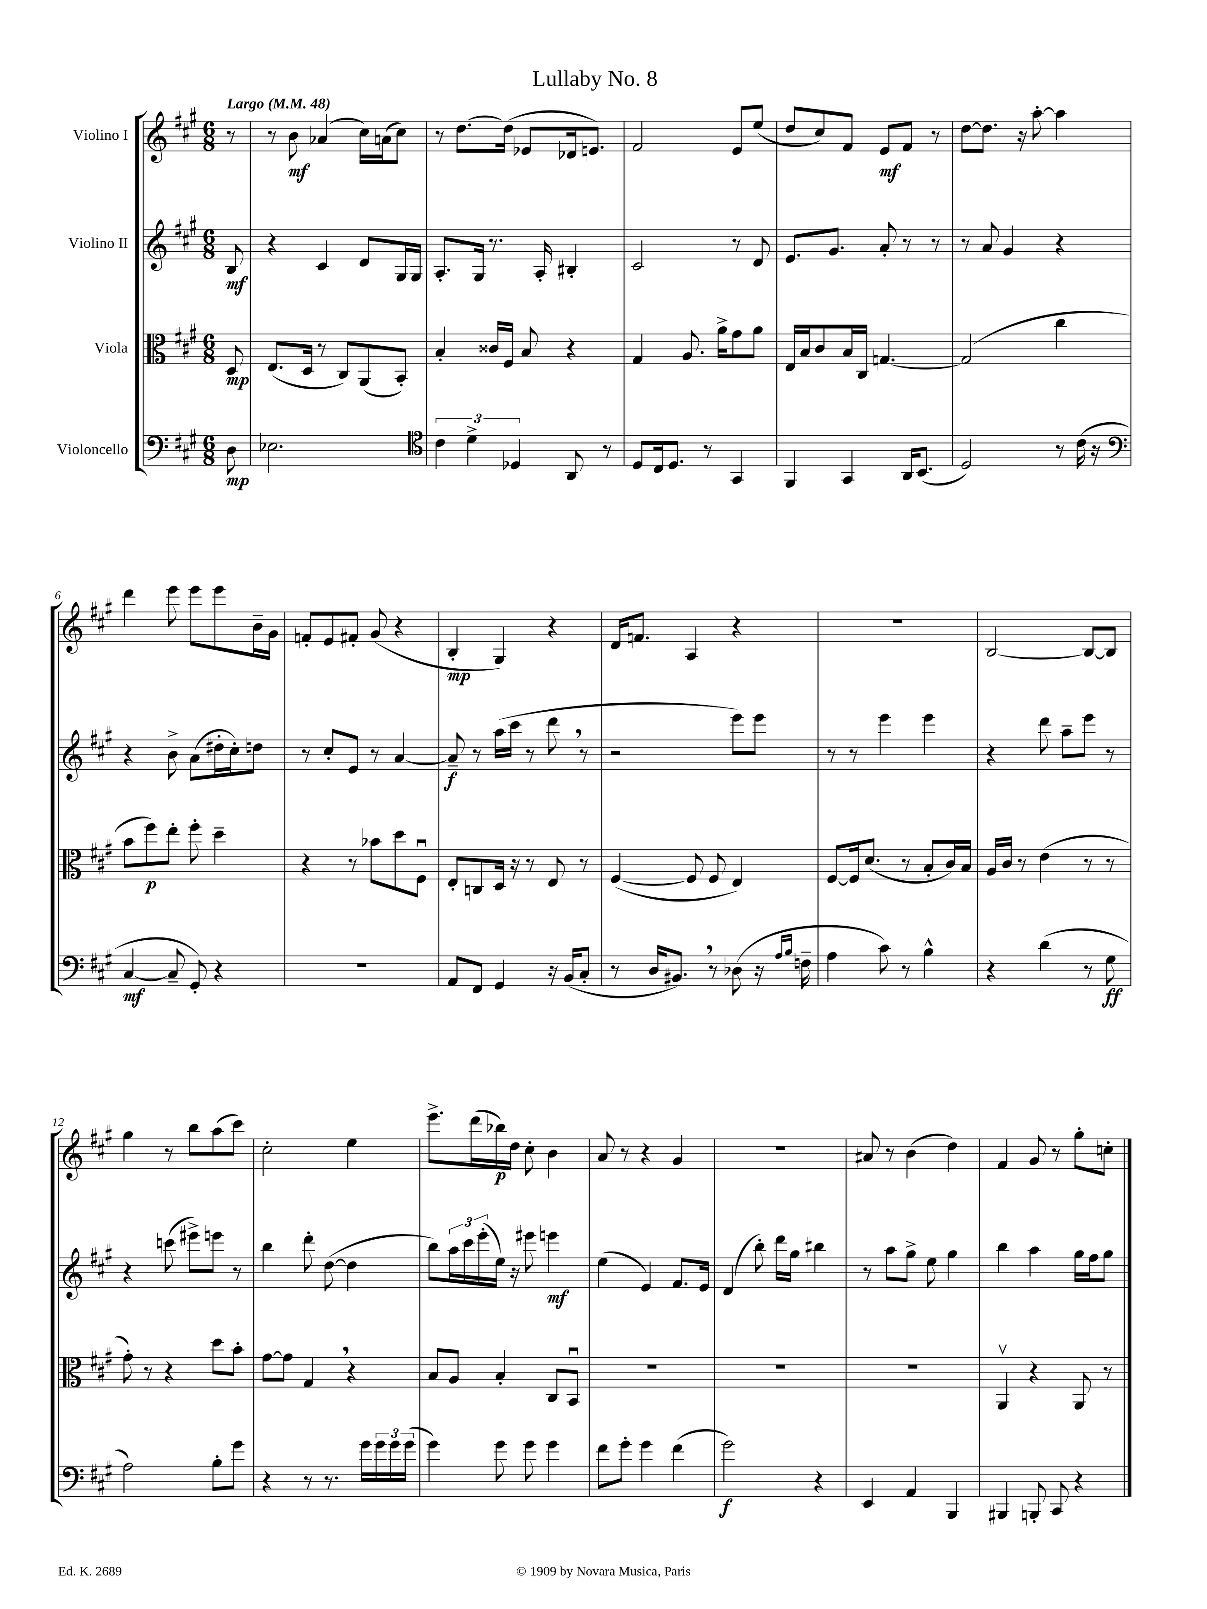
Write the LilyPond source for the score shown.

\header { title = "Lullaby No. 8" }
<<
\new StaffGroup <<
\new Staff = "s0" \with { instrumentName = "Violino I" } {
    \clef treble \key a \major \numericTimeSignature \time 6/8 \partial 8 \tempo "Largo" 4 = 48
    r8 |
    r8 b'8\mf aes'4( cis''16) a'16( cis''8) |
    r8 d''8.~ d''16( ees'8 des'16 e'8.) |
    fis'2 e'8 e''8( |
    d''8 cis''8) fis'8 e'8\mf fis'8 r8 |
    d''8~ d''8. r16 a''8~-. a''4 |
    d'''4 e'''8 e'''8 e'''8 b'16-- gis'16 |
    f'8-. e'8 fis'8-. gis'8( r4 |
    b4-.\mp gis4) r4 |
    d'16 f'8. a4 r4 |
    R2. |
    b2~ b8~ b8 |
    gis''4 r8 b''8 a''8( cis'''8) |
    cis''2-. e''4 |
    e'''8.-> d'''16( bes''16\p) d''16 cis''8-. b'4 |
    a'8 r8 r4 gis'4 |
    R2. |
    ais'8 r8 b'4( d''4) |
    fis'4 gis'8 r8 gis''8-. c''8-. \bar "|." |
}
\new Staff = "s1" \with { instrumentName = "Violino II" } {
    \clef treble \key a \major \numericTimeSignature \time 6/8 \partial 8
    b8\mf |
    r4 cis'4 d'8 gis16 gis16 |
    a8.-. gis16 r8. a16-. bis4-. |
    cis'2 r8 d'8 |
    e'8. gis'8. a'8-. r8 r8 |
    r8 a'8 gis'4 r4 |
    r4 b'8-> a'8( dis''16-. cis''16-.) d''8 |
    r8 cis''8-. e'8 r8 a'4~ |
    a'8--\f r8 a''16( cis'''16 r8 d'''8 \breathe r8 |
    r2 e'''8) e'''8 |
    r8 r8 e'''4 e'''4 |
    r4 d'''8 a''8-- e'''8 r8 |
    r4 c'''8( eis'''8->) e'''8 r8 |
    b''4 d'''8-. d''8~( d''4 |
    b''8) \tuplet 3/2 { a''16 cis'''16 e'''16-.( } e''16) r16 eis'''8 e'''4\mf |
    e''4( e'4) fis'8. e'16 |
    d'4( b''8-.) d'''16 gis''16 bis''4 |
    r8 a''8 gis''8-> e''8 gis''4 |
    b''4 a''4 gis''16 fis''16 gis''8 \bar "|." |
}
\new Staff = "s2" \with { instrumentName = "Viola" } {
    \clef alto \key a \major \numericTimeSignature \time 6/8 \partial 8
    d8\mp |
    e8.( d16 r8 cis8) a,8( b,8-.) |
    b4-. cisis'16 fis16 b8 r4 |
    gis4 a8. a'16-> gis'8 a'8 |
    e16 b16 cis'8 b16 cis16 g4.~ |
    g2( cis''4 |
    b'8 fis''8\p) e''8-. fis''8-. d''4-- |
    r4 r8 bes'8 d''8 fis8\downbow |
    e8-. c8 d16 r16 r8 e8 r8 |
    fis4~( fis8 fis8 e4) |
    fis8~ fis16 d'8.( r8 b8-. cis'16) b16 |
    a16 cis'16 r8 e'4( r8 r8 |
    gis'8-.) r8 r4 d''8 b'8-. |
    gis'8~ gis'8 gis4 \breathe r4 |
    b8 a8 b4-. cis8 b,8\downbow |
    R2. |
    R2. |
    R2. |
    a,4\upbow r4 a,8 r8 \bar "|." |
}
\new Staff = "s3" \with { instrumentName = "Violoncello" } {
    \clef bass \key a \major \numericTimeSignature \time 6/8 \partial 8
    d8\mp |
    ees2. |
    \clef tenor \tuplet 3/2 { cis'4 d'4-> des4 } a,8 r8 |
    d8 cis16 d8. r8 gis,4 |
    fis,4 gis,4 a,16 b,8.( |
    d2) r8 cis'16( r16 |
    \clef bass cis4~\mf cis8-- gis,8-.) r4 |
    R2. |
    a,8 fis,8 gis,4 r16 b,16( cis8-. |
    r8 d16 bis,8.) \breathe r8 des8( r16 \grace { a16 b16 } f16-- |
    a4 cis'8) r8 b4-^ |
    r4 d'4( r8 gis8\ff |
    a2) b8-. gis'8 |
    r4 r8 r8. gis'16 \tuplet 3/2 { gis'16 gis'16 gis'16( } |
    gis'4) gis'8 gis'8 gis'4 |
    fis'8 gis'8-. gis'4 fis'4( |
    gis'2\f) r4 |
    e,4 a,4 b,,4 |
    bis,,4 b,,8-. cis,8 r4 \bar "|." |
}
>>
>>
